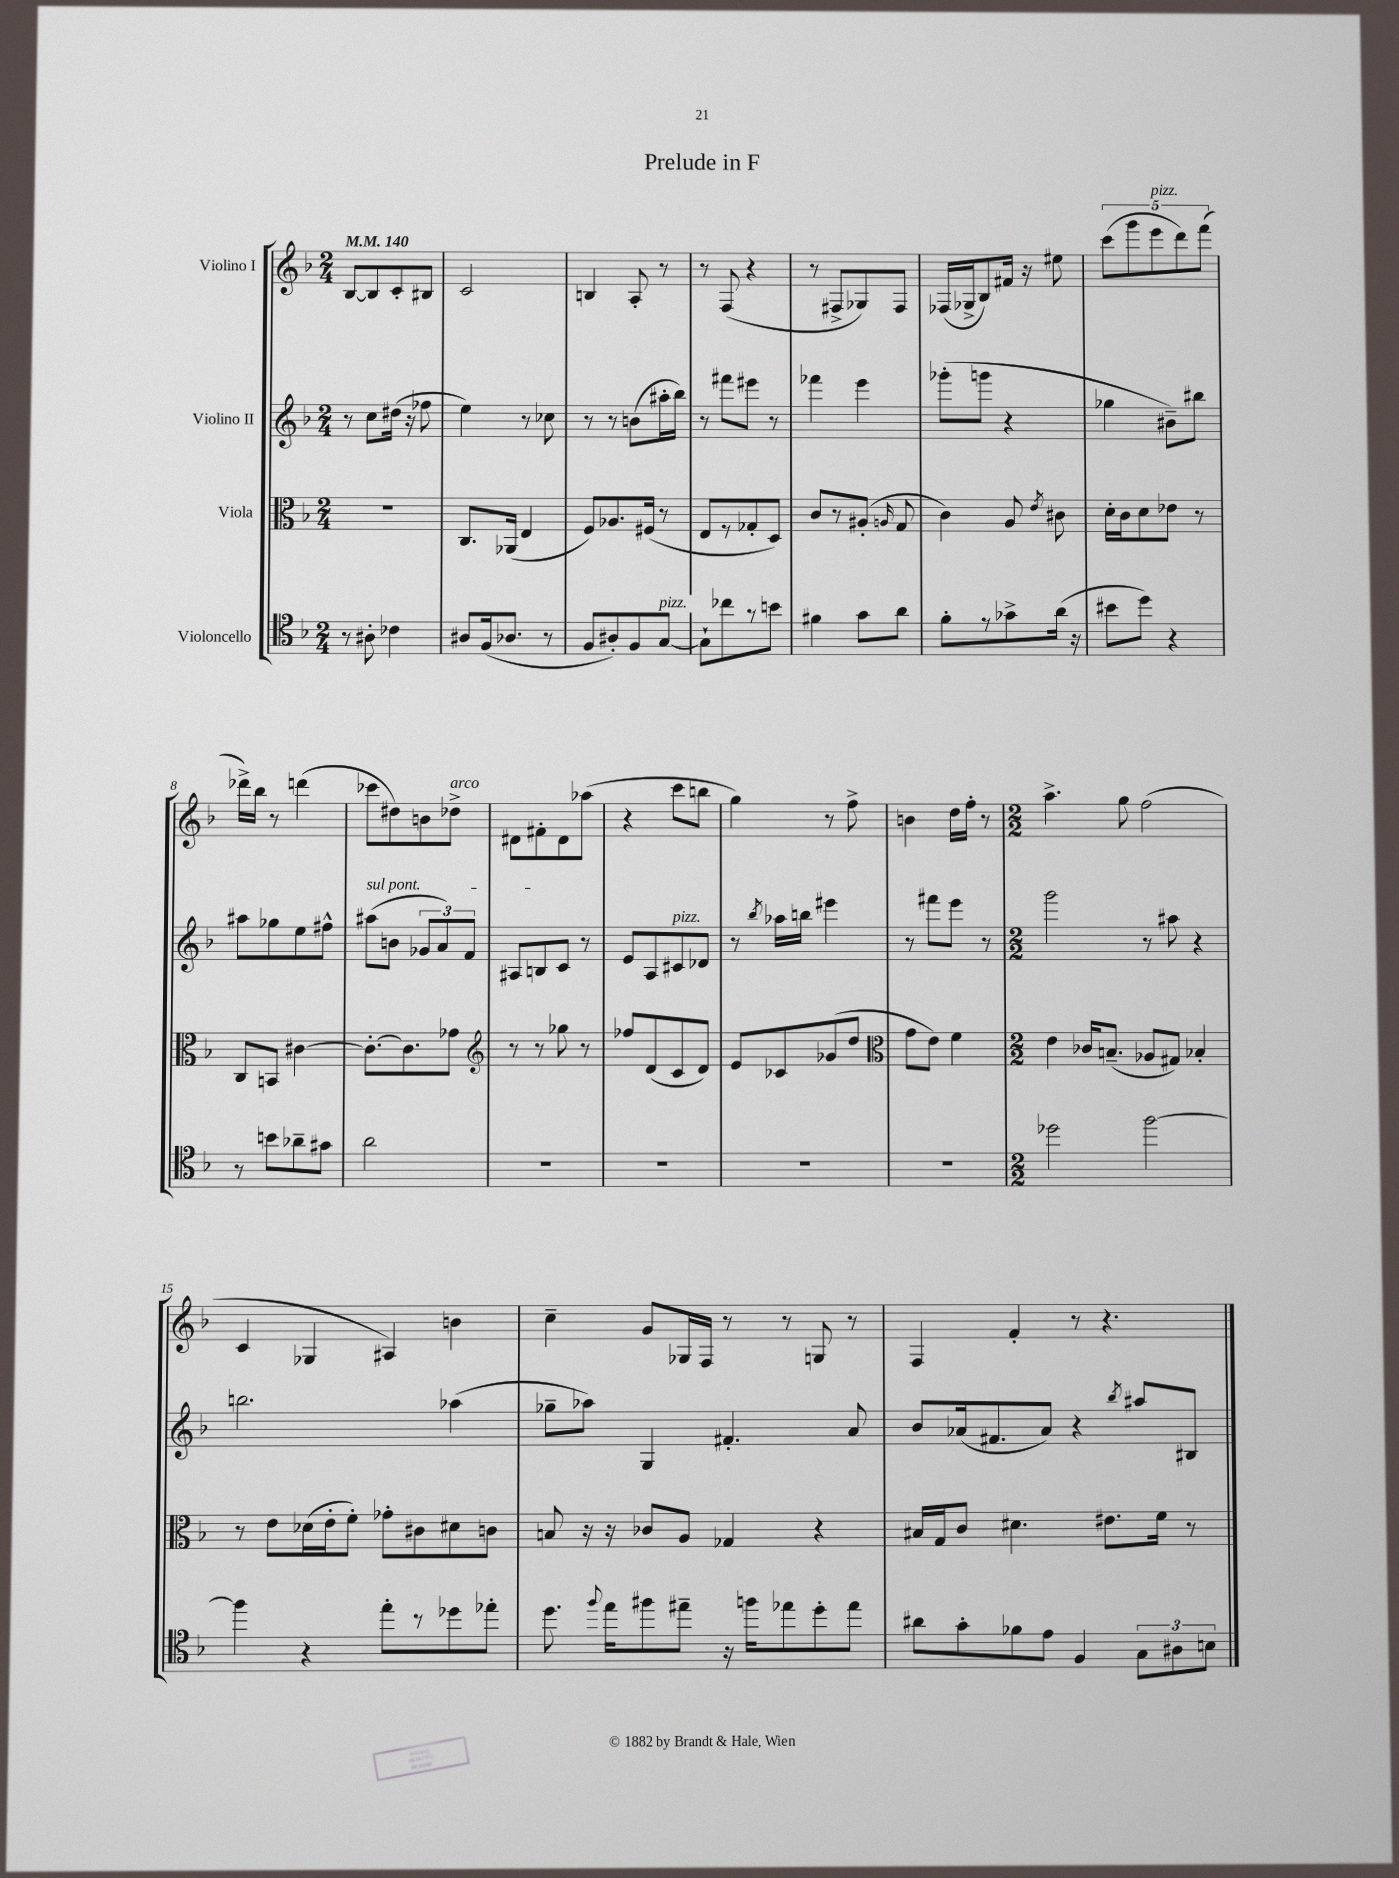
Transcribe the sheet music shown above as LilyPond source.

\header { title = "Prelude in F" }
<<
\new StaffGroup <<
\new Staff = "s0" \with { instrumentName = "Violino I" } {
    \clef treble \key f \major \numericTimeSignature \time 2/4 \tempo 4 = 140
    \autoBeamOff bes8[~ bes8 c'8-. bis8] |
    c'2 |
    b4 a8-. r8 |
    r8 f8( r4 |
    r8 fis8[-> ges8) fis8] |
    fes16[( ges16-> bes8) fis'16] r16 eis''8 |
    \tuplet 5/4 { c'''8[( g'''8 e'''8^\markup { \italic "pizz." } d'''8) f'''8]( } |
    des'''16[->) bes''16] r8 d'''4( |
    ces'''8[ dis''8) b'8 des''8]->^\markup { \italic "arco" } |
    dis'8[ fis'8-. dis'8 aes''8]( |
    r4 c'''8[ b''8] |
    g''4) r8 f''8-> |
    b'4 d''16[ f''16]-. r8 |
    \numericTimeSignature \time 2/2 a''4.-> g''8 f''2( |
    c'4 ges4 ais4) b'4 |
    c''4-- g'8[ ges16 f16] r8 r8 g8 r8 |
    f4 f'4-. r8 r4. \bar "|." |
}
\new Staff = "s1" \with { instrumentName = "Violino II" } {
    \clef treble \key f \major \numericTimeSignature \time 2/4
    \autoBeamOff r8 c''8[ dis''16]( r16 fes''8 |
    e''4) r8 ces''8 |
    r8 r8 b'8[( ais''16-. bes''16]) |
    r8 fis'''8[ eis'''8] r8 |
    fes'''4 e'''4 |
    ges'''8[-.( g'''8] r4 |
    ges''4 bis'8[--) bis''8] |
    ais''8[ ges''8 e''8 fis''8]-^ |
    \once \override TextSpanner.bound-details.left.text = \markup { \italic "sul pont." } ais''8[\startTextSpan( b'8] \tuplet 3/2 { ges'8[ a'8) f'8] } |
    ais8[ b8 c'8]\stopTextSpan r8 |
    e'8[ a8 cis'8^\markup { \italic "pizz." } des'8] |
    r8 \acciaccatura { bes''8 } aes''16[ b''16] eis'''4 |
    r8 fis'''8[ e'''8] r8 |
    \numericTimeSignature \time 2/2 g'''2 r8 ais''8 r4 |
    b''2. aes''4( |
    ges''8[-- aes''8]) g4 fis'4.-. a'8 |
    bes'8[ aes'16( fis'8. aes'8]) r4 \acciaccatura { bes''8 } ais''8[ bis8] \bar "|." |
}
\new Staff = "s2" \with { instrumentName = "Viola" } {
    \clef alto \key f \major \numericTimeSignature \time 2/4
    \autoBeamOff R2 |
    c8.[ aes,16]( e4 |
    f8[) aes8. fis16]( r8 |
    e8[ r8 ges8-. d8]) |
    c'8[ r8 ais8]-.( \grace { a16 } g8 |
    c'4) a8 \acciaccatura { e'8 } cis'8 |
    d'16[-. c'16 d'8 ees'8] r8 |
    c8[ b,8] cis'4~ |
    cis'8.[~-. cis'8. ges'8] |
    \clef treble r8 r8 ges''8 r8 |
    fes''8[ d'8( c'8 d'8]) |
    e'8[ ces'8 ges'8( d''8] |
    \clef alto g'8[ e'8]) f'4 |
    \numericTimeSignature \time 2/2 e'4 ces'16[ b8.]--( aes8[ gis8]) bes4-. |
    r8 e'8[ des'16( e'16-. f'8]-.) ges'8[-. cis'8 dis'8 c'8] |
    b8 r16 r16 ces'8[ a8] ges4 r4 |
    bis16[ g16 c'8] dis'4. eis'8.[ f'16] r8 \bar "|." |
}
\new Staff = "s3" \with { instrumentName = "Violoncello" } {
    \clef tenor \key f \major \numericTimeSignature \time 2/4
    \autoBeamOff r8 ais8-. ces'4 |
    ais8[ f16( aes8.] r8 |
    f8[ ais8-.) f8 g8]~^\markup { \italic "pizz." } |
    g8[-! ces''8 r8 b'8] |
    fis'4 g'8[ a'8] |
    f'8[-. r8 ges'8-> a'16]( r16 |
    bis'8[ d''8]) r4 |
    r8 b'8[ aes'8-- gis'8] |
    a'2 |
    R2 |
    R2 |
    R2 |
    R2 |
    \numericTimeSignature \time 2/2 des''2 f''2~ |
    f''4 r4 e''8[-. r8 des''8 ees''8]-. |
    d''8. \appoggiatura { f''8 } e''16[ fis''8 eis''8]-- r16 f''16[ ees''8 d''8-. ees''8] |
    ais'8[ g'8-. fes'8 e'8] f4 \tuplet 3/2 { g8[ ais8 b8] } \bar "|." |
}
>>
>>
